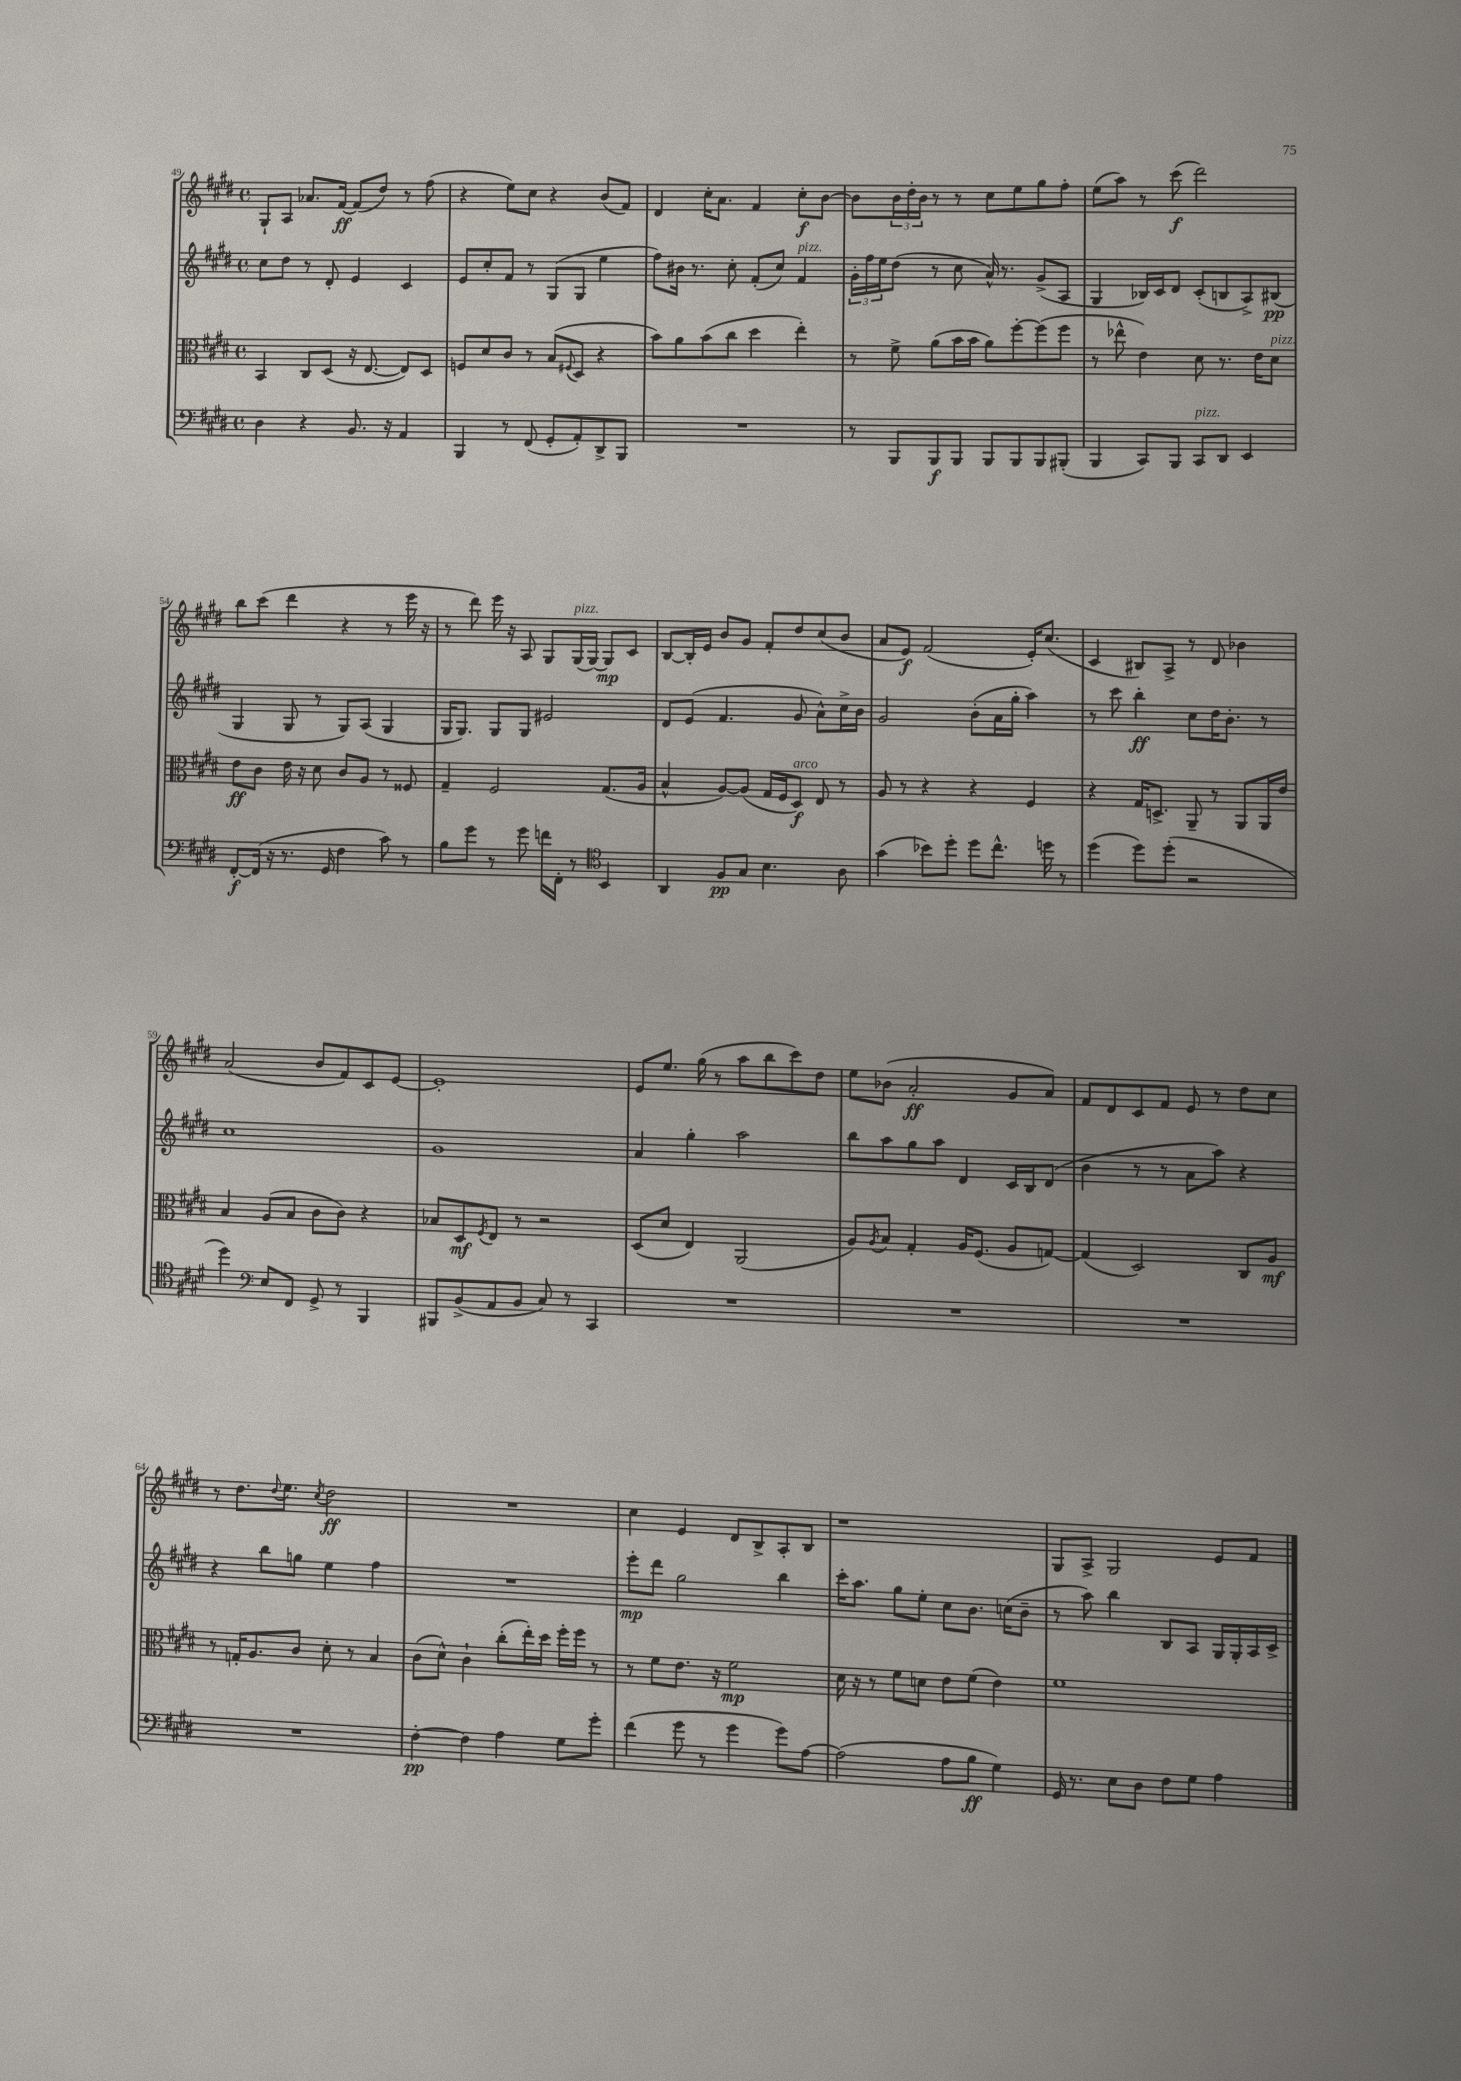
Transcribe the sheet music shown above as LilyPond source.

<<
\new StaffGroup <<
\new Staff = "s0" {
    \clef treble \key e \major \defaultTimeSignature \time 4/4
    gis8-! a8 aes'8. fis'16~\ff fis'8( dis''8) r8 fis''8( |
    r4 e''8) cis''8 r4 b'8( fis'8) |
    dis'4 cis''16-. a'8. fis'4 cis''8-.\f b'8~ |
    b'8 \tuplet 3/2 { b'16 dis''16-. b'16 } r8 r8 cis''8 e''8 gis''8 fis''8-. |
    e''8( a''8) r8 cis'''8\f( dis'''2) |
    b''8 cis'''8( dis'''4 r4 r8 e'''16 r16 |
    r8 dis'''8) e'''16 r16 a8 gis8 gis16^\markup { \italic "pizz." }( gis16~) gis8\mp cis'8 |
    b8~ b16-. e'16 b'8 gis'8 fis'8-. dis''8 cis''8( b'8 |
    a'8 e'8\f) fis'2( e'16-.) cis''8.( |
    cis'4 bis8) a8-> r8 dis'8 bes'4 |
    a'2( b'8 fis'8) cis'8 e'8~ |
    e'1-. |
    e'8 e''8. gis''16( r8 a''8 b''8 cis'''8) dis''8 |
    e''8 bes'8( a'2-.\ff gis'8 a'8) |
    fis'8 dis'8 cis'8 fis'8 e'8 r8 dis''8 cis''8 |
    r8 dis''8. \appoggiatura { dis''8 } e''8. \acciaccatura { cis''8 } dis''2\ff |
    R1 |
    cis''4 e'4 dis'8 b8-> a8-. b8 |
    r1 |
    gis8 a8-> gis2 e'8 fis'8 \bar "|." |
}
\new Staff = "s1" {
    \clef treble \key e \major \defaultTimeSignature \time 4/4
    cis''8 dis''8 r8 dis'8-. e'4 cis'4 |
    e'8 cis''8-. fis'8 r8 gis8( gis8 e''4 |
    fis''8) bis'16 r8. cis''8-. fis'8-.( cis''8) fis'4^\markup { \italic "pizz." } |
    \tuplet 3/2 { gis'16-. fis''16 e''16 } dis''8( r8 cis''8 a'16-^) r8. gis'8->( a8 |
    gis4 bes16) cis'16 dis'8 cis'8-.( b8 a8->) bis8\pp( |
    gis4 gis8 r8 gis8) a8( gis4 |
    gis16 gis8.) gis8 gis8 eis'2 |
    dis'8 e'8( fis'4. gis'8 a'8-^) cis''16-> b'16 |
    gis'2 b'8-.( a'16 gis''16-. a''4) |
    r8 cis'''8 b''4-.\ff cis''8 dis''16 b'8.-. r8 |
    cis''1 |
    gis'1 |
    a'4 gis''4-. a''2 |
    b''8 a''8 gis''8 a''8 dis'4 cis'16 b16 dis'8( |
    b'4 r8 r8 a'8 a''8) r4 |
    r4 b''8 g''8 e''4 fis''4 |
    R1 |
    e'''8-.\mp dis'''8 gis''2 b''4 |
    cis'''16-. a''8. gis''8 e''8-. cis''8 b'8. c''16( b'8-- |
    r8 a''8) b''4 b8 a8 gis16 gis16-. a16 cis'16-> \bar "|." |
}
\new Staff = "s2" {
    \clef alto \key e \major \defaultTimeSignature \time 4/4
    b,4 cis8 dis8( r16 e8.~ e8) dis8 |
    f8 dis'8 cis'8 r8 b8( \appoggiatura { fis8 } dis8 r4 |
    b'8) a'8 b'8( cis''8 dis''4 e''4-.) |
    r8 fis'8-> a'8( b'16 b'16 a'8) fis''8~-. fis''8( fis''8 |
    r8 ees''8-^ e'4) dis'8 r8. e'16 dis'8^\markup { \italic "pizz." } |
    e'8\ff cis'8 e'16 r16 dis'8 cis'8 a8 r8 fisis8 |
    gis4-- fis2 gis8.( a16 |
    b4-^ a8~) a8( gis16 fis16 dis8\f^\markup { \italic "arco" }) e8 r8 |
    a8 r8 r4 r4 fis4 |
    r4 gis16 d8.-> a,8-- r8 a,8 a,16 e'16 |
    b4 a8( b8 cis'8 cis'8) r4 |
    bes8 dis8\mf \acciaccatura { fis8 } e8 r8 r2 |
    dis8( dis'8 e4) a,2( |
    a8) \acciaccatura { a8 } b8 gis4-. a16 fis8.( a8 g8~) |
    g4( dis2) cis8 a8\mf |
    r8 g16-. a8. cis'8 dis'8-. r8 b4 |
    cis'8( dis'8-^) cis'4-! cis''8-.( e''16-.) dis''16 fis''16-. fis''16 r8 |
    r8 fis'8 e'8. r16 fis'2\mp |
    dis'16 r16 r8 fis'8 d'8 e'8 fis'8( e'4) |
    fis'1 \bar "|." |
}
\new Staff = "s3" {
    \clef bass \key e \major \defaultTimeSignature \time 4/4
    dis4 r4 b,8. r16 a,4 |
    b,,4 r8 fis,8( gis,8-. a,8-.) dis,8-> b,,8 |
    R1 |
    r8 b,,8 b,,8\f b,,8 b,,8 b,,8 b,,8 bis,,8-.( |
    b,,4 cis,8) b,,8 cis,8^\markup { \italic "pizz." } dis,8 e,4 |
    fis,8~-.\f fis,16( r16 r8. gis,16 fis4 cis'8) r8 |
    b8 gis'8 r8 gis'8 f'16 fis,16-. r8 \clef tenor b,4 |
    a,4 fis8\pp gis8 b4. a8 |
    gis'4( bes'8) dis''8-. dis''8 cis''8.-^ d''16 r8 |
    dis''4( dis''8) dis''8-.( r2 |
    dis''4) \clef bass e8 fis,8 gis,8-> r8 b,,4 |
    bis,,8 b,8->( a,8 b,8 cis8) r8 cis,4 |
    R1 |
    R1 |
    R1 |
    R1 |
    fis4~-.\pp fis4 a4 gis8 gis'8-. |
    fis'4( gis'8 r8 gis'4 gis'8) a8~ |
    a2( a8 b8\ff gis4) |
    gis,16 r8. e8 dis8 fis8 gis8 a4 \bar "|." |
}
>>
>>
\layout { \context { \Score currentBarNumber = #49 } }
